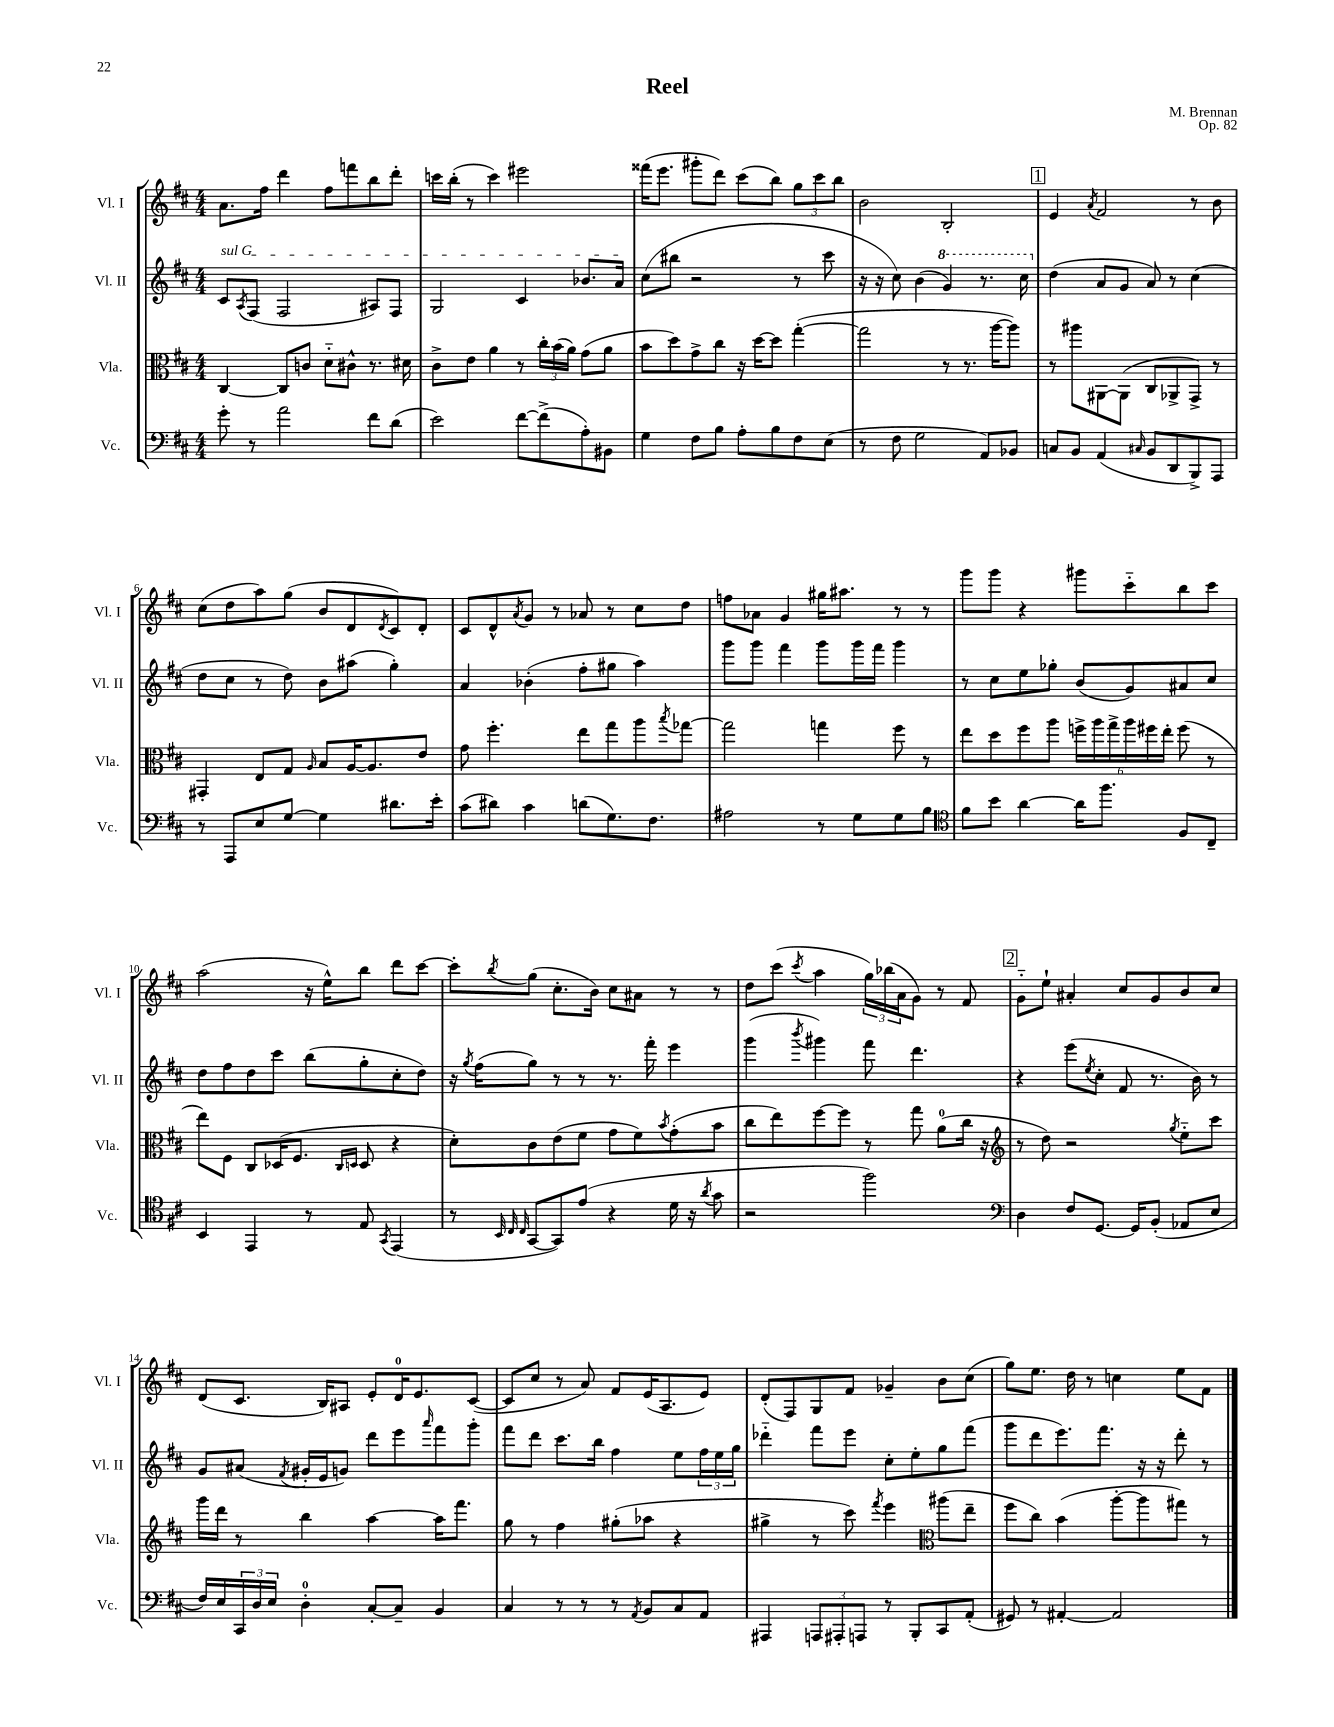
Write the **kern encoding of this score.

**kern	**kern	**kern	**kern
*staff4	*staff3	*staff2	*staff1
*clefF4	*clefC3	*clefG2	*clefG2
*k[f#c#]	*k[f#c#]	*k[f#c#]	*k[f#c#]
*M4/4	*M4/4	*M4/4	*M4/4
8g'	[4C#	8c#	8.a
.	.	8qA	.
8r	.	(8F#	.
.	.	.	16ff#
2a	8C#]	2F#	4ddd
.	8c	.	.
.	8d'~	.	8ff#
.	8c#^^	.	8fff
8f#	8.r	8A#)	8bb
(8d	.	8F#	8ddd'
.	16d#	.	.
=	=	=	=
2e)	8c#^	2G	16ccc
.	.	.	(16bb'
.	8e	.	8r
.	4a	.	4ccc)
[8f#	8r	4c#	2eee#
(8f#^]	24cc#'	.	.
.	(24b	.	.
.	24a)	.	.
8A')	(8g	8.b-	.
8BB#	8a	.	.
.	.	16a	.
=	=	=	=
4G	8b	(8cc#	(16fff##
.	.	.	8.eee
.	8dd)	8bb#	.
8F#	8g^	2r	8ggg#'
8B	8cc#	.	8ddd)
8A'	16r	.	(8ccc#
.	[16dd	.	.
8B	8dd]	.	8bb)
8F#	([4gg'	8r	12gg
.	.	.	12ccc#
(8E	.	8ccc#	.
.	.	.	12bb
=	=	=	=
8r	2gg]	16r	2b
.	.	16r	.
8F#	.	8cc#)	.
2G	.	(4b	.
.	8r	4gg)	2B'
.	8.r	.	.
8AA)	.	8.r	.
.	[16aa	.	.
8BB-	8aa])	.	.
.	.	16ccc#	.
=	=	=	=
8C	8r	(4dd	4e
8BB	8aa#	.	.
.	.	.	8qa
(4AA	[8AA#	8a	2f#
.	(8AA#]	8g	.
16qqC#	.	.	.
8BB	8C#	8a)	.
8DD	8AA-^	8r	.
8BBB^)	8GG^)	(4cc#	8r
8AAA	8r	.	8b
=	=	=	=
8r	4GG#'	8dd	(8cc#
8AAA	.	8cc#	8dd
8E	8E	8r	8aa)
[8G	8G	8dd)	(8gg
.	16qqA	.	.
4G]	8B	8b	8b
.	[16A	(8aa#	8d
.	8.A]	.	.
.	.	.	8qd
8.d#	.	4gg')	8c#)
.	8e	.	8d'
16e'	.	.	.
=	=	=	=
(8c#	8g	4a	8c#
8d#)	4.ff#'	.	8d^^
.	.	.	8qa
4c#	.	(4b-'	8g
.	.	.	8r
(8d	8ee	8ff#'	8a-
8.G)	8gg	8gg#	8r
.	8aa	4aa)	8cc#
8.F#	.	.	.
.	8qbb	.	.
.	[8gg-	.	8dd
=	=	=	=
2A#	2gg-]	8ggg	8ff
.	.	8ggg	8a-
.	.	4fff#	4g
8r	4gg	8ggg	16gg#
.	.	.	8.aa#
8G	.	16ggg	.
.	.	16fff#	.
8G	8ff#	4ggg	8r
8B	8r	.	8r
=	=	=	=
*clefC4	*	*	*
8f#	8ee	8r	8ggg
8b	8dd	8cc#	8ggg
[4a	8ff#	8ee	4r
.	8aa	8gg-'	.
16a]	24ff^	(8b	8ggg#
.	24aa	.	.
8.ff#	.	.	.
.	24gg^	.	.
.	24aa	8g)	8ccc#'~
.	24ff#	.	.
.	24ee'	.	.
8F#	(8ff#	8a#	8bb
8C#~	8r	8cc#	8ccc#
=	=	=	=
4BB	8ee)	8dd	(2aa
.	8F#	8ff#	.
4EE	8C#	8dd	.
.	(16D-	8ccc#	.
.	8.F#	.	.
8r	.	(8bb	16r
.	.	.	16ee^^)
.	16qqC#	.	.
.	16qqD	.	.
8E	8D	8gg'	8bb
8qGG	.	.	.
(4EE	4r	8cc#'	8ddd
.	.	8dd)	[8ccc#
=	=	=	=
8r	8d')	16r	8ccc#']
.	.	8qgg	.
.	.	(16ff#	.
32qqBB	.	.	.
32qqC#	.	.	.
32qqC#	.	.	8qbb
[8GG	8c#	8gg)	(8gg
8GG])	(8e	8r	8.cc#'
(8e	8f#	8r	.
.	.	.	16b)
4r	8g	8.r	8cc#
.	8f#)	.	8a#
.	.	16fff#'	.
.	8qb	.	.
16d	(8g'	4eee	8r
16r	.	.	.
8qa	.	.	.
8g	8b	.	8r
=	=	=	=
2r	8cc#	(4ggg	8dd
.	8ee)	.	(8ccc#
.	.	8qbbb	8qccc#
.	[8ff#	4ggg#)	4aa
.	8ff#]	.	.
2ff#)	8r	8fff#	24gg)
.	.	.	(24bb-
.	.	.	24a
.	8gg	4.ddd	8g)
.	(8a	.	8r
.	16cc#	.	8f#
.	16r	.	.
=	=	=	=
*clefF4	*clefG2	*	*
4D	8r	4r	8g'~
.	8dd)	.	8ee`
8F#	2r	(8eee	4a#'
.	.	8qee	.
[8.GG	.	8cc#'	.
.	.	8f#	8cc#
16GG]	.	.	.
(8BB'	.	8.r	8g
.	8qgg	.	.
8AA-	8ee'~	.	8b
.	.	16b)	.
8E	8ccc#	8r	8cc#
=	=	=	=
16F#)	16ggg	8g	(8d
16E	16ddd	.	.
24CC#	8r	(8a#	8.c#
24D	.	.	.
24E	.	.	.
.	.	8qf#	.
4D'	4bb	16g#'	.
.	.	16e	16B)
.	.	8g)	8A#
[8C#'	[4aa	8ddd	8e'
8C#~]	.	8eee	16d
.	.	.	8.e
.	.	16qqaaa	.
4BB	16aa]	8fff#	.
.	8.fff#	.	.
.	.	8ggg'	([8c#
=	=	=	=
4C#	8gg	8fff#	8c#]
.	8r	8ddd	8cc#
8r	4ff#	8.ccc#	8r
8r	.	.	8a)
.	.	16bb	.
8r	(8gg#'	4ff#	8f#
8qAA	.	.	.
8BB	8aa-	.	(16e
.	.	.	8.A
8C#	4r	8ee	.
8AA	.	24ff#	8e)
.	.	24ee	.
.	.	24gg	.
=	=	=	=
4AAA#	4gg#^	4ddd-'~	(8d'
.	.	.	8F#)
12AAA	8r	8fff#	8G
12AAA#'	.	.	.
.	8ccc#)	8eee	8f#
12AAA	.	.	.
.	8qfff#	.	.
8r	4eee	8cc#'	4g-~
8BBB'	.	8ee'	.
*	*clefC3	*	*
8CC#	(8aa#	8gg	8b
(8AA'	8ee~	(8fff#	(8cc#
=	=	=	=
8GG#)	8ff#	8ggg	8gg)
8r	8cc#)	8ddd	8.ee
[4AA#'	(4b	8.eee)	.
.	.	.	16dd
.	.	.	8r
.	.	8.fff#	.
2AA#]	[8aa'	.	4cc
.	8aa]	16r	.
.	.	16r	.
.	8gg#)	8ddd'	8ee
.	8r	8r	8f#
==	==	==	==
*-	*-	*-	*-
